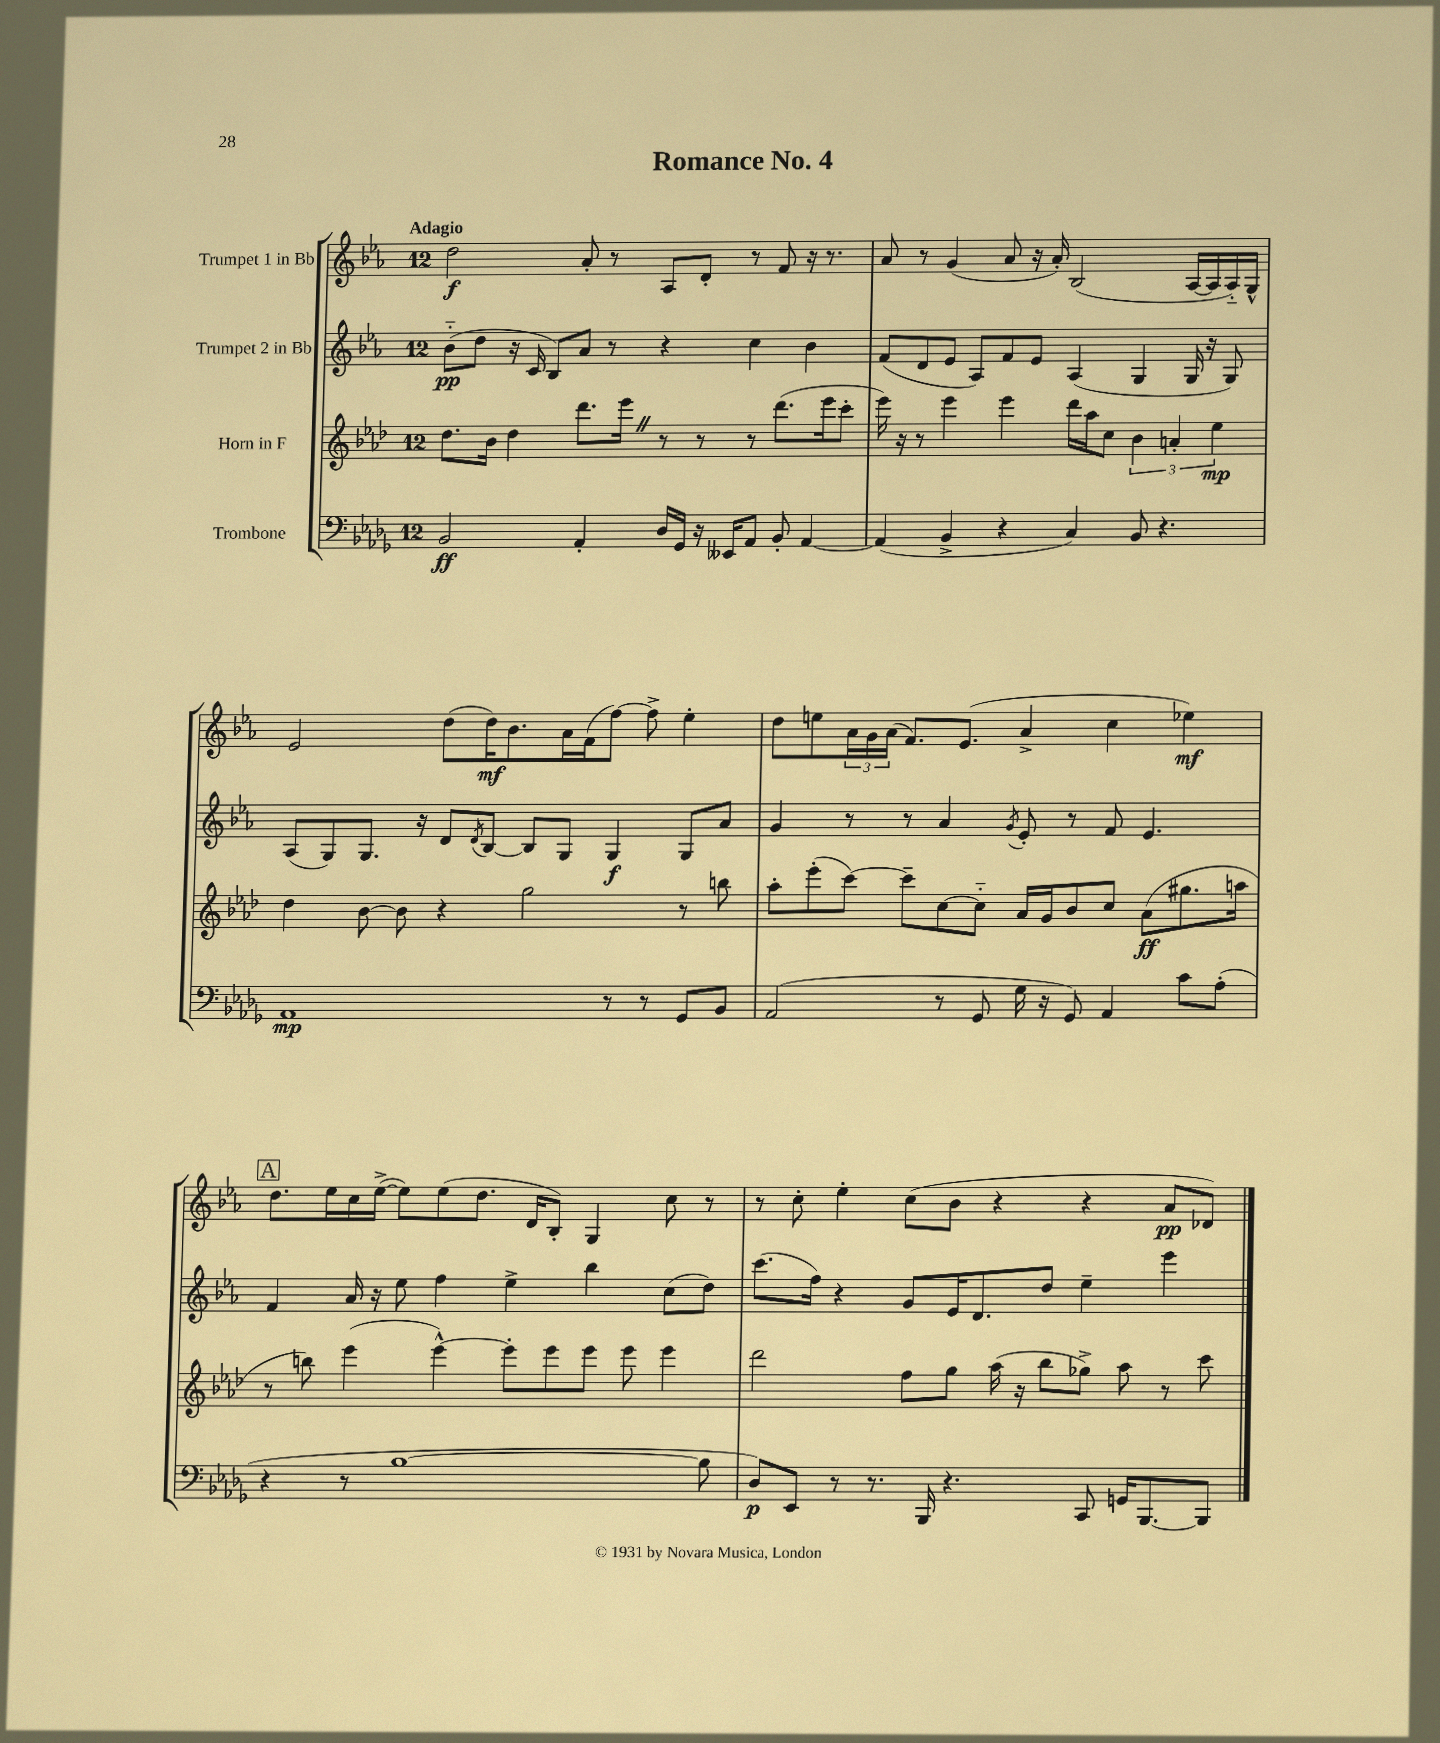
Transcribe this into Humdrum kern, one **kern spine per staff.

**kern	**kern	**kern	**kern
*staff4	*staff3	*staff2	*staff1
*clefF4	*clefG2	*clefG2	*clefG2
*k[b-e-a-d-g-]	*k[b-e-a-d-]	*k[b-e-a-]	*k[b-e-a-]
*M12/8	*M12/8	*M12/8	*M12/8
2BB-/	8.dd-\L	(8b-'~\L	2dd\
.	.	8dd\J	.
.	16b-\Jk	.	.
.	4dd-\	16r	.
.	.	16c/	.
.	.	8B-/L)	.
4AA-'/	8.ddd-\L	8a-/J	8a-'/
.	.	8r	8r
.	16eee-\Jk	.	.
16D-/LL	8r	4r	8A-/L
16GG-/JJ	.	.	.
16r	8r	.	8d'/J
16EE--/LK	.	.	.
8AA-/J	8r	4cc\	8r
8BB-'/	(8.ddd-\L	.	8f/
[4AA-/	.	4b-\	16r
.	16eee-\k	.	8.r
.	8ccc'\J	.	.
=	=	=	=
(4AA-/]	16eee-\)	(8f/L	8a-/
.	16r	.	.
.	8r	8d/	8r
4BB-^/	4eee-\	8e-/J	(4g/
.	.	8A-/L)	.
4r	4eee-\	8f/	8a-/
.	.	8e-/J	16r
.	.	.	16a-'/)
4C/)	16ddd-\LL	(4A-/	(2B-/
.	16aa-\J	.	.
.	8cc\J	.	.
8BB-/	6b-\	4G/	.
4.r	.	.	.
.	6a'/	.	.
.	.	16G/	[16A-/LL
.	.	16r	16A-/]
.	6ee-\	.	.
.	.	8G/)	16A-'~/)
.	.	.	16G^^/JJ
=	=	=	=
1AA-	4dd-\	(8A-/L	2e-/
.	.	8G/)	.
.	[8b-\	8.G/J	.
.	8b-\]	.	.
.	.	16r	.
.	4r	8d/L	(8dd\L
.	.	8qd/	.
.	.	[8B-/J	16dd\K)
.	.	.	8.b-\
.	2gg\	8B-/]L	.
.	.	8G/J	16a-\L
.	.	.	(16f\J
8r	.	4G/	[8ff\J)
8r	.	.	8ff^\]
8GG-/L	8r	8G/L	4ee-'\
8BB-/J	8bb\	8a-/J	.
=	=	=	=
(2AA-/	8aa-'\L	4g/	8dd\L
.	(8eee-'\	.	8ee\
.	[8ccc\J)	8r	24a-\L
.	.	.	24g\
.	.	.	(24a-\JJ
.	8ccc~\]L	8r	8.f/L)
8r	[8cc\	4a-/	.
.	.	.	(8.e-/J
8GG-/	8cc'~\]J	.	.
.	.	8qg/	.
16G-\	16a-/LL	8e-'/	4a-^/
16r	16g/J	.	.
8GG-/)	8b-/	8r	.
4AA-/	8cc/J	8f/	4cc\
.	(8a-\L	4.e-/	.
8c\L	8.gg#\	.	4ee-\)
(8A-'\J	.	.	.
.	16aa\Jk	.	.
=	=	=	=
4r	8r	4f/	8.dd\L
.	8bb\)	.	.
.	.	.	16ee-\L
8r	(4eee-\	16a-/	16cc\
.	.	16r	([16ee-^\JJ
[1B-	.	8ee-\	8ee-\]L)
.	[4eee-^^\)	4ff\	(8ee-\
.	.	.	8.dd\J
.	8eee-'\]L	4ee-^\	.
.	.	.	16d/LK
.	8eee-\	.	8B-'/J)
.	8eee-\J	4bb-\	4G/
.	8eee-\	.	.
.	4eee-\	(8cc\L	8cc\
8B-\]	.	8dd\J)	8r
=	=	=	=
8D-/L)	2ddd-\	(8.ccc\L	8r
8EE-/J	.	.	8cc'\
.	.	16ff\Jk)	.
8r	.	4r	4ee-'\
8.r	.	.	.
.	8ff\L	8g/L	(8cc\L
16BBB-/	.	.	.
4.r	8gg\J	16e-/K	8b-\J
.	.	8.d/	.
.	(16aa-\	.	4r
.	16r	.	.
.	8bb-\L	8dd/J	.
8CC/	8gg-^\J)	4ee-~\	4r
16GG/LK	8aa-\	.	.
[8.BBB-/	.	.	.
.	8r	4eee-\	8a-/L
8BBB-/]J	8ccc\	.	8d-/J)
==	==	==	==
*-	*-	*-	*-
